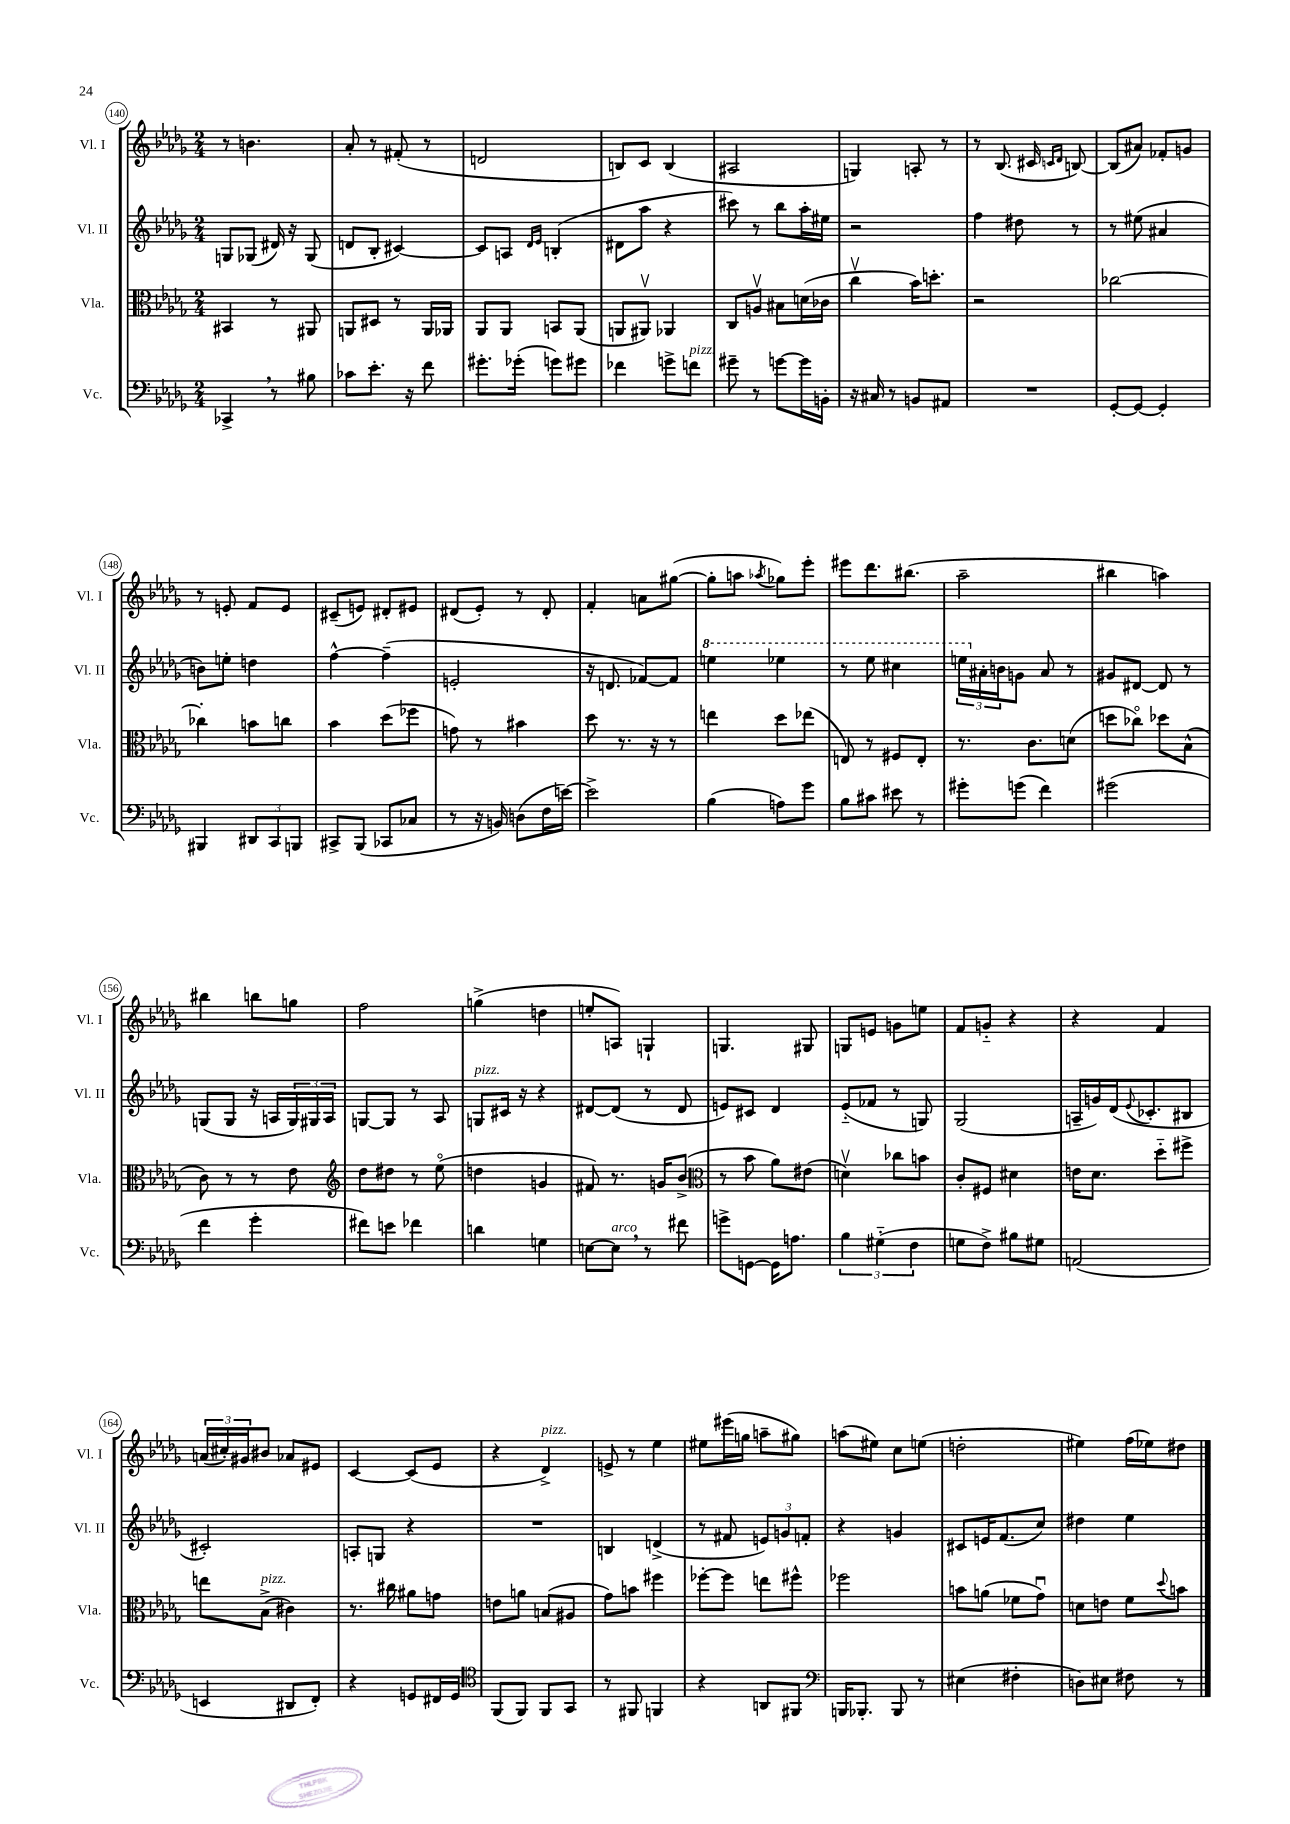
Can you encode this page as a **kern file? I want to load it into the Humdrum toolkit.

**kern	**kern	**kern	**kern
*staff4	*staff3	*staff2	*staff1
*clefF4	*clefC3	*clefG2	*clefG2
*k[b-e-a-d-g-]	*k[b-e-a-d-g-]	*k[b-e-a-d-g-]	*k[b-e-a-d-g-]
*M2/4	*M2/4	*M2/4	*M2/4
4CC-^	4BB#	8G	8r
.	.	(8G-	4.b
8r	8r	16d#)	.
.	.	16r	.
8B#	8AA#	(8G-	.
=	=	=	=
8c-	8AA	8d	8a-'
8.e-'	8D#	8B-'	8r
.	8r	[4c#)	(8f#'
16r	.	.	.
8f	16AA	.	8r
.	16AA-	.	.
=	=	=	=
8.g#'	8AA-	8c#]	2d
.	8AA-	8A	.
(16g-'	.	.	.
.	.	16qqd-	.
.	.	16qqe-	.
8g)	8BB	(4B'	.
8g#	(8AA-	.	.
=	=	=	=
4f-	8AA	8d#	8B)
.	8AA#v)	8aa-	8c
8g^	4AA-	4r	(4B
8f	.	.	.
=	=	=	=
8g#~	8C	8ccc#)	2A#
8r	8Av	8r	.
[8g	8B#	8bb-	.
16g]	(16d	16aa-'	.
16BB'	16c-	16ee#	.
=	=	=	=
16r	4ccv	2r	4G)
16C#	.	.	.
8r	.	.	.
8BB	16b-)	.	8A'
.	8.dd'	.	.
8AA#	.	.	8r
=	=	=	=
2r	2r	4ff	8r
.	.	.	(8.B-
.	.	8dd#	.
.	.	.	16c#
.	.	.	16qqc
.	.	.	16qqd-
.	.	8r	[8B)
=	=	=	=
[8GG-'	[2cc-	8r	(8B]
8GG-_	.	(8ee#	8a#)
4GG-']	.	4a#	8f-'
.	.	.	8g
=	=	=	=
4BBB#	4cc-']	8b)	8r
.	.	8ee'	8e'
12DD#	8b	4dd	8f
12CC	.	.	.
.	8cc	.	8e
12BBB	.	.	.
=	=	=	=
8CC#^	4b-	[4ff^^	(8c#~
(8BBB-	.	.	8e)
8CC-	(8dd-	(4ff~]	8d#'
8C-	8ff-	.	8e#
=	=	=	=
8r	8g)	2e'	(8d#
16r	8r	.	8e-')
16BB)	.	.	.
(8D	4b#	.	8r
16F	.	.	8d#'
[16e)	.	.	.
=	=	=	=
2e^]	8dd-	16r	4f'
.	.	8.d	.
.	8.r	.	.
.	.	[8f-)	8a
.	16r	.	.
.	8r	8f-]	([8gg#
=	=	=	=
(4B-	4ee	4eee	8gg#']
.	.	.	8aa
.	.	.	8qaa-
8A)	8dd-	4eee-	8gg-)
8g-	(8ee-	.	8eee-'
=	=	=	=
8B-	8E)	8r	8eee#
8c#	8r	8eee-	8.ddd-
8e#	8F#	4ccc#	.
.	.	.	(8.bb#
8r	8E'	.	.
=	=	=	=
8g#'	8.r	24eee	2aa-~
.	.	24a#'	.
.	.	24b	.
(8g	.	8g	.
.	8.c	.	.
4f)	.	8a#	.
.	(8d	8r	.
=	=	=	=
(2g#	8dd	8g#	4bb#
.	8cc-o)	[8d#	.
.	8dd-	8d#]	4aa)
.	(8B-^^	8r	.
=	=	=	=
4f	8c)	(8G	4bb#
.	8r	8G	.
4g-'	8r	16r	8bb
.	.	16A	.
.	8e-	24G)	8gg
.	.	24G#	.
.	.	24A	.
=	=	=	=
*	*clefG2	*	*
8f#)	8dd-	[8G	2ff
8e	8dd#	8G]	.
4f-	8r	8r	.
.	(8ee-o	8A-	.
=	=	=	=
4d	4dd	8G	(4gg^
.	.	16c#	.
.	.	16r	.
4G	4g	4r	4dd
=	=	=	=
[8E	8f#)	[8d#	8ee'
8E]	8.r	(8d#]	8A)
8r	.	8r	4G`
.	16g	.	.
8f#	(8b-^	8d#	.
=	=	=	=
*	*clefC3	*	*
8g^	8r	8e)	4.G
[8GG	8b-	8c#	.
16GG]	8a-)	4d-	.
8.A	.	.	.
.	(8e#	.	8G#
=	=	=	=
6B-	4dv)	(8e-'~	8G
.	.	8f-	8e
(6G#'~	.	.	.
.	8cc-	8r	8g
6F	.	.	.
.	8b	8G)	8ee
=	=	=	=
8G	8c'	(2G-	8f
8F^)	8F#	.	8g'~
8B#	4d#	.	4r
8G#	.	.	.
=	=	=	=
(2AA	16e	16A~	4r
.	8.d-	16g)	.
.	.	(16d-	.
.	.	8qqe-	.
.	.	8.c-'	.
.	8dd-'~	.	4f
.	8ff#^	8B#	.
=	=	=	=
4EE	8ee	2c#')	(24a
.	.	.	24cc#')
.	.	.	24g#
.	(8B-^	.	8b#
8DD#	4c#)	.	8a-
8FF')	.	.	8e#
=	=	=	=
4r	8.r	8A'	[4c
.	.	8G	.
.	16cc#	.	.
8GG	8a#	4r	(8c]
16FF#	8g	.	8e-
16GG	.	.	.
=	=	=	=
*clefC4	*	*	*
(8FF	8e	2r	4r
8FF)	8a	.	.
8FF	(8B	.	4d-^)
8GG-	8A#	.	.
=	=	=	=
8r	8g-)	4B	8e^
8FF#	8b	.	8r
4FF	4ff#	(4d^	4ee-
=	=	=	=
4r	[8ff-'	8r	8ee#
.	8ff-]	8f#	(16eee#
.	.	.	16gg
8AA	8ee	12e)	8aa~
.	.	12g	.
8FF#	8ff#^^	.	8gg#)
.	.	12f'	.
=	=	=	=
*clefF4	*	*	*
16BBB	2ff-	4r	(8aa
8.BBB-'	.	.	.
.	.	.	8ee#)
8BBB-	.	4g	8cc
8r	.	.	(8ee
=	=	=	=
(4E#	8b	8c#	2dd'
.	(8a	16e	.
.	.	(8.f	.
4F#'	8f-	.	.
.	8g-u)	8cc)	.
=	=	=	=
8D)	8d	4dd#	4ee#)
8E#	8e	.	.
8F#	8f	4ee-	(16ff
.	.	.	16ee-)
.	8qqdd-	.	.
8r	8b	.	8dd#
==	==	==	==
*-	*-	*-	*-
